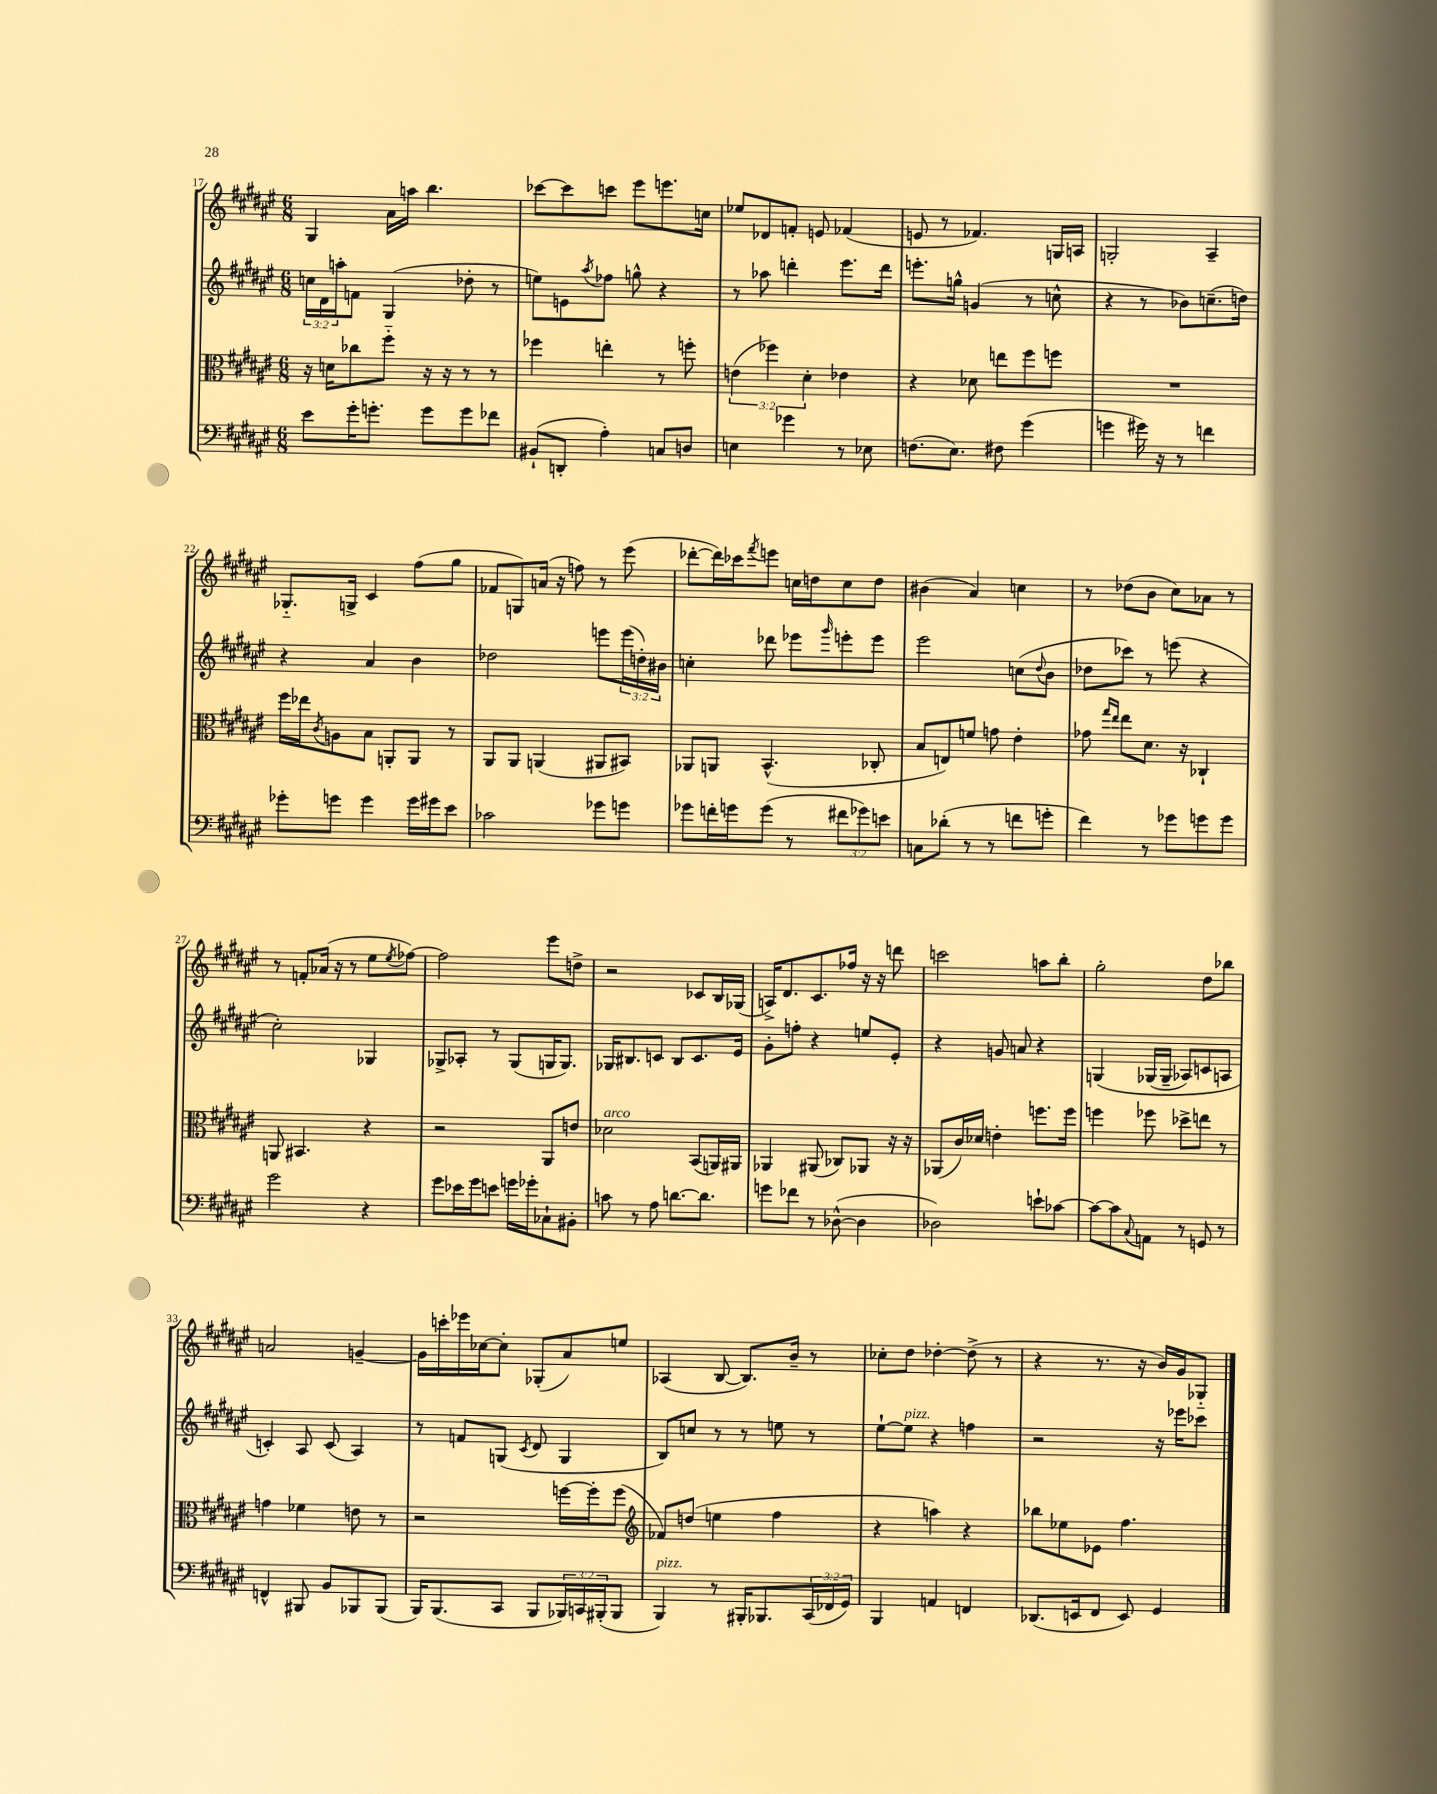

**kern	**kern	**kern	**kern
*staff4	*staff3	*staff2	*staff1
*clefF4	*clefC3	*clefG2	*clefG2
*k[f#c#g#d#a#e#]	*k[f#c#g#d#a#e#]	*k[f#c#g#d#a#e#]	*k[f#c#g#d#a#e#]
*M6/8	*M6/8	*M6/8	*M6/8
8e#	16r	24cc	4G#
.	.	24d#	.
.	16d	.	.
.	.	24aa'	.
16g#'	8cc-	8f	.
8.g'	.	.	.
.	8ff#'~	(4G#	16a#
.	.	.	16aa
8g	16r	.	4.bb
.	16r	.	.
8g	8r	8dd-'	.
8f-	8r	8r	.
=	=	=	=
(8BB#`	4ff-	8ee)	[8ccc-
8DD'	.	8e	8ccc-]
.	.	8qaa#	.
4A#')	4ee'	8ff-	8ccc
.	.	8gg^^	8eee#
8C	8r	4r	8.eee
8D	8ff'	.	.
.	.	.	16cc
=	=	=	=
4E	(6e	8r	8ee-
.	.	8aa-	8d-
.	6ff-)	.	.
4g-	.	4ddd'	8f'
.	6d#'	.	.
.	.	.	8e
8r	4e-	8.eee#	(4f-
8E-	.	.	.
.	.	16ddd	.
=	=	=	=
(8.F	4r	8.eee'	8e
.	.	.	8r
8.E#)	.	16gg^^	.
.	8d-	(4g	4.f-)
8F#	8ee	.	.
(4g#	8ff#	8r	.
.	8ff	8cc^^	16G
.	.	.	16A
=	=	=	=
4g	2.r	4r	2G'
16g#)	.	8r	.
16r	.	.	.
8r	.	8b-)	.
4f	.	(8.cc~	4A#~
.	.	16dd)	.
=	=	=	=
8g-'	16ff#	4r	8.G-'~
.	16ee-	.	.
.	8qc#	.	.
8g	8A	.	.
.	.	.	16G^
4g	8B	4a#	4c#
.	8AA'	.	.
16g	8AA	4b	(8ff#
16g#	.	.	.
8e#	8r	.	8gg#
=	=	=	=
2c-	8AA#	2dd-	8f-
.	8AA#	.	8G)
.	(4AA	.	(16a
.	.	.	16r
.	.	.	8ff)
8g-	8AA#	8eee	8r
8g	8BB#)	(24eee	(8eee#
.	.	24dd')	.
.	.	24b#	.
=	=	=	=
8g-	8AA-	4cc'	[8ddd-'
16f'	8AA	.	16ddd-])
16g	.	.	16ccc-
.	.	.	8qfff#
(8g	(4.BB^^	8ddd-	8eee
8r	.	8eee-	16cc
.	.	.	16dd
.	.	16qqggg#	.
12f#	.	8eee'	8cc
12g-)	.	.	.
.	8C-'	8eee	8dd
12e	.	.	.
=	=	=	=
8C	8B	2eee#	(4b#
(8d-'	8E)	.	.
8r	8f	.	4a#)
8r	8g	.	.
8f	4e#'	(8cc	4cc
.	.	8qqdd#	.
8g'	.	8b	.
=	=	=	=
4f#)	8g-	8dd-	8r
.	16qqgg#	.	.
.	16qqee#	.	.
.	8ee#	8ccc-)	(8dd-
8r	8.d#	8r	8b
8g-	.	(8eee	8cc#)
.	16r	.	.
8g	4C-`	4r	8a-
8g	.	.	8r
=	=	=	=
2g#	8AA	2cc#')	8r
.	4.BB#	.	8f'
.	.	.	(16a-
.	.	.	16r
.	.	.	8r
4r	4r	4G-	8ee#
.	.	.	8qee#
.	.	.	[8ff-)
=	=	=	=
8g#	2r	8G-^	2ff-]
16e-	.	8A-'	.
16g#	.	.	.
8e	.	8r	.
16g	.	(8G-	.
16g-'	.	.	.
8C-`	8AA#	16G	8eee#
.	.	8.G)	.
8BB#'	8e	.	8dd^
=	=	=	=
8c	2d-	16G-	2r
.	.	8.B#	.
8r	.	.	.
8A#	.	8c	.
[8.d	.	8B#	.
.	(8BB	8.c	8c-
8.d]	.	.	.
.	16AA)	.	16B
.	16AA#	16e#	(16G-
=	=	=	=
8g	4AA-	8g#'	16A^)
.	.	.	8.d#
8f-	.	8ff'	.
8r	(8AA#	4r	8.c#
([8D-^^	8C-)	.	.
.	.	.	16ff-
4D-]	8AA-	8ee	16r
.	.	.	16r
.	16r	8e#'	8ddd
.	16r	.	.
=	=	=	=
2D-)	(8AA-	4r	2ccc
.	16c#)	.	.
.	16d-	.	.
.	4e'	8g	.
.	.	8a	.
8e`	8.ff	4r	8aa
[8c-	.	.	8bb'
.	16ff	.	.
=	=	=	=
8c-_	4ff	&(4G	2gg#'
8c-]	.	.	.
8qqC#	.	.	.
8AA	8ff-	(16G-	.
.	.	16G-~	.
8r	8dd-^	8A-)	.
8GG	8ee	8c	8dd#
8r	8r	8A	8bb-
=	=	=	=
4FF^^	4g	4c'&)	2a
8BBB#	4f-	8A#	.
8BB	.	(8c	.
8BBB-	8e	4A#)	[4g~
(8BBB-	8r	.	.
=	=	=	=
16BBB)	2r	8r	16g]
(8.BBB	.	.	16ccc'
.	.	8f	16eee-
.	.	.	[16cc-
8CC#	.	(8G	8cc-']
.	.	8qc#	.
8BBB	.	8d#	(8G-'
24BBB-)	[16ff	4G	8a#)
24CC	.	.	.
.	16ff']	.	.
(24BBB#'	.	.	.
8BBB#	(8ff	.	8ee
=	=	=	=
*	*clefG2	*	*
4BBB)	8f-)	8B)	(4A-
.	(8dd	8cc	.
8r	4ee	8r	[8B
16BBB#'	.	8r	8.B])
8.BBB-	.	.	.
.	4ff#	8ee	.
.	.	.	16b~
(24CC#	.	8r	8r
24FF-	.	.	.
24GG#)	.	.	.
=	=	=	=
4BBB	4r	[8ee#`	8cc-'
.	.	8ee#]	8dd#
4AA	4aa)	4r	[4dd-'
4FF	4r	4ff	(8dd-^]
.	.	.	8r
=	=	=	=
(8.DD-	8bb-	2r	4r
.	8ee-	.	.
16EE	.	.	.
8FF#	8e-	.	8.r
8EE)	4.ff#	.	.
.	.	.	16r
4GG#	.	16r	16b)
.	.	16eee-	16g#
.	.	8ccc-	8G-'~
==	==	==	==
*-	*-	*-	*-
